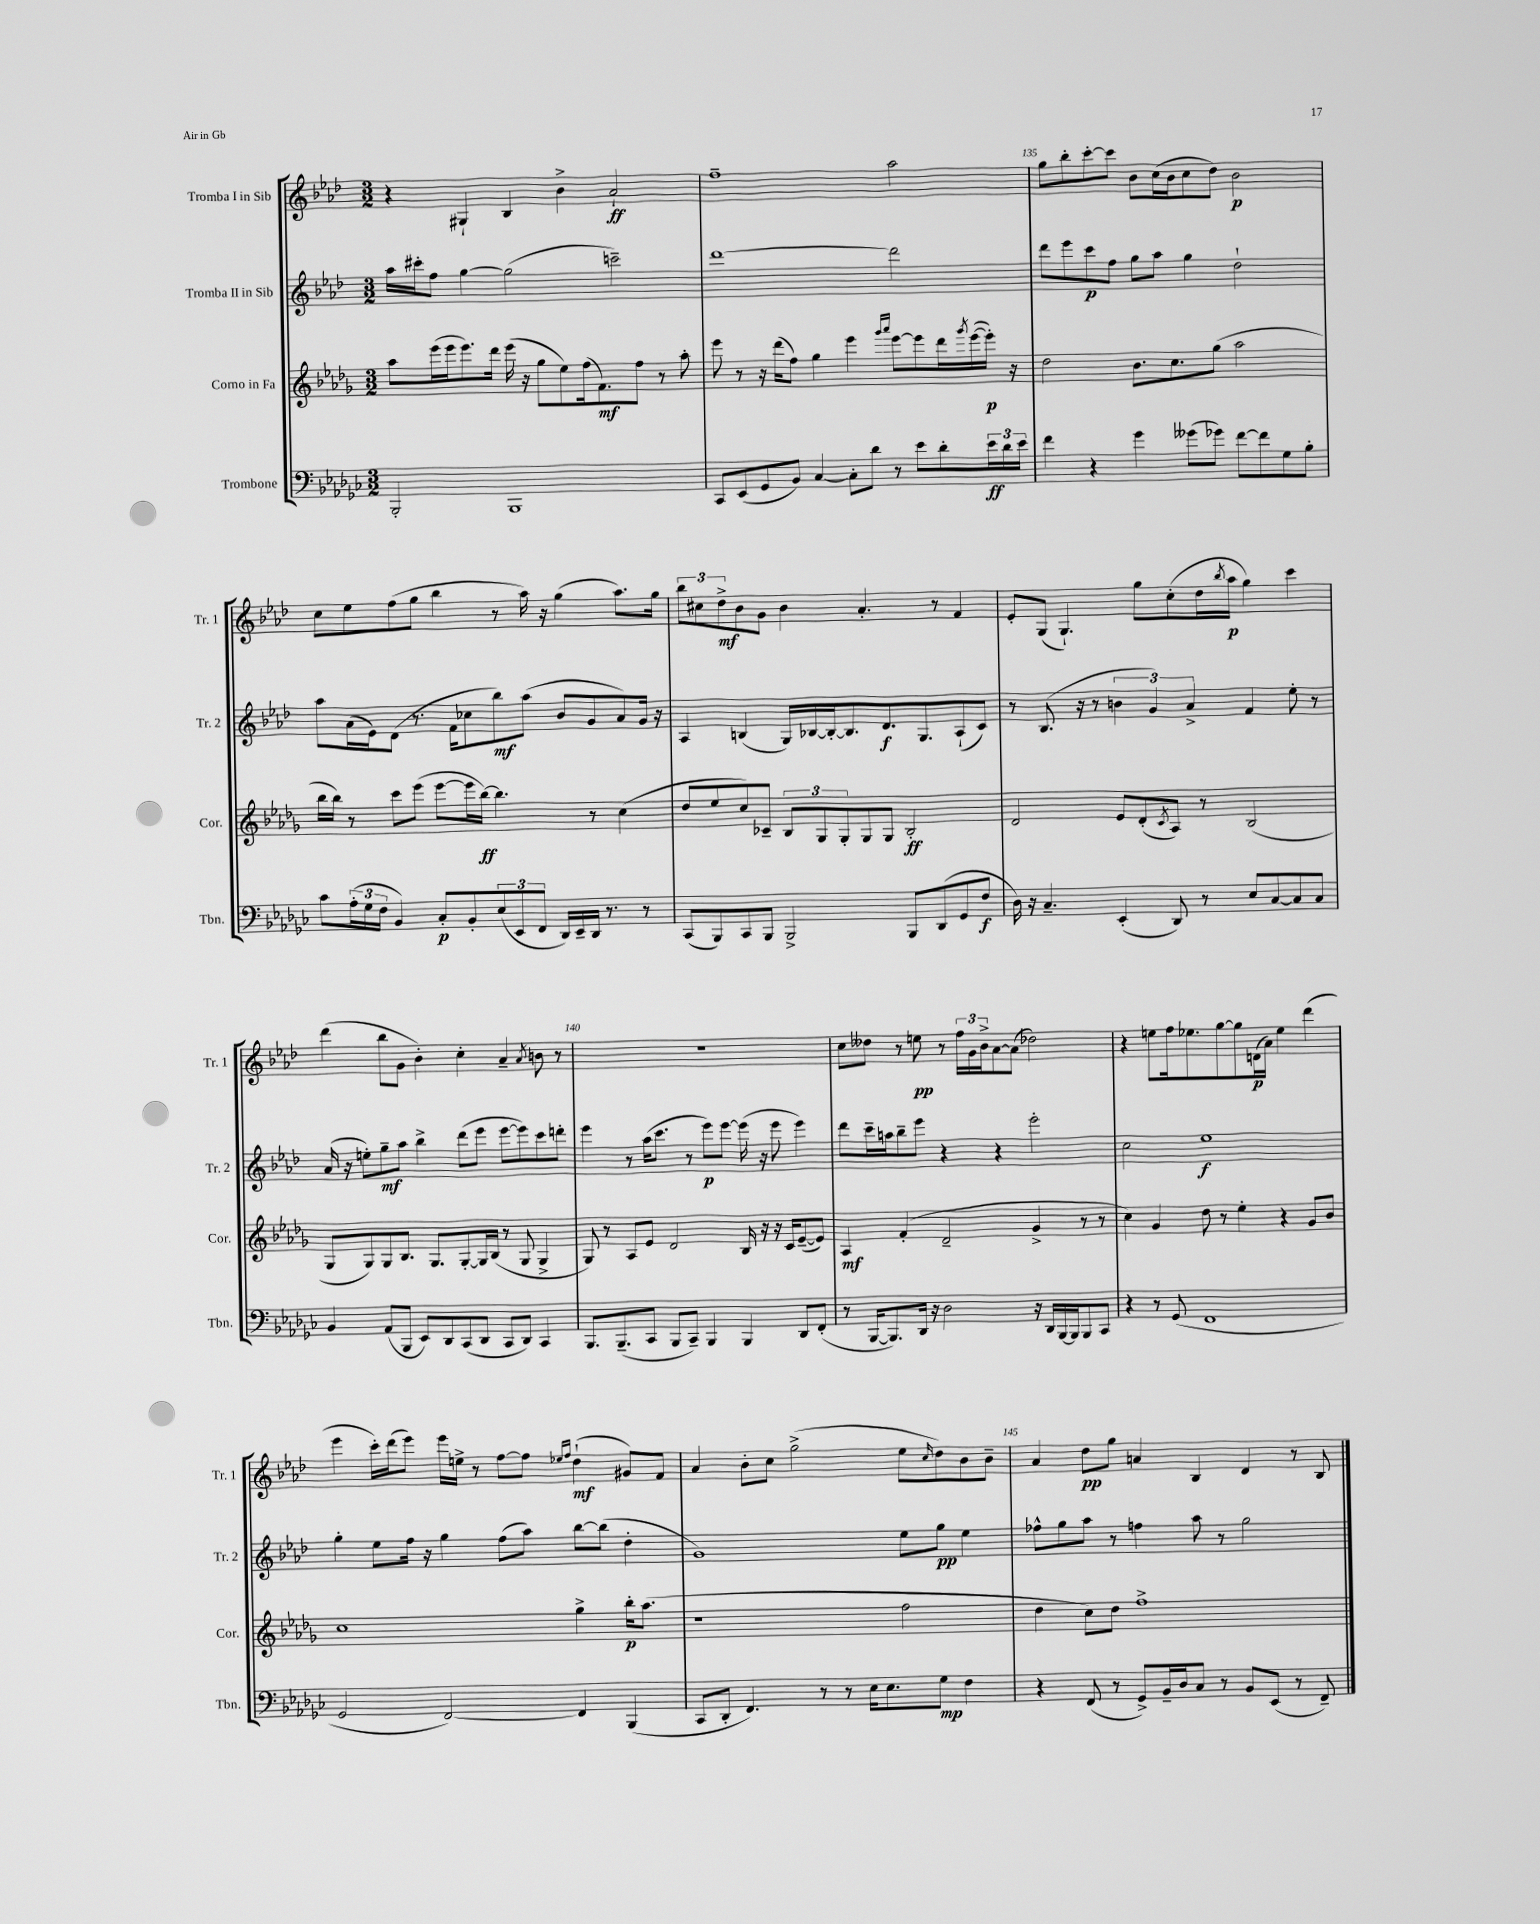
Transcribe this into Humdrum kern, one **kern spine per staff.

**kern	**kern	**kern	**kern
*staff4	*staff3	*staff2	*staff1
*clefF4	*clefG2	*clefG2	*clefG2
*k[b-e-a-d-g-c-]	*k[b-e-a-d-g-]	*k[b-e-a-d-]	*k[b-e-a-d-]
*M3/2	*M3/2	*M3/2	*M3/2
2BBB-'/	8aa-\L	16aa-\LL	4r
.	.	16ccc#'\J	.
.	(16eee-\L	8ff\J	.
.	16eee-\J	.	.
.	8.eee-\)	[4gg\	4G#`/
.	16ddd-\Jk	.	.
1BBB-	(16eee-\	(2gg\]	4B-/
.	16r	.	.
.	8gg-\L	.	.
.	8ee-\)	.	4b-^\
.	(16ff\k	.	.
.	8.f\)	.	.
.	.	2ccc~\)	2a-`/
.	8ff\J	.	.
.	8r	.	.
.	8aa-'\	.	.
=	=	=	=
8CC-/L	8eee-\	[1ddd-	1ff~
(8EE-/	8r	.	.
8GG-/	16r	.	.
.	(16ddd-\LK	.	.
8BB-/J)	8ff\J)	.	.
[4C-/	4gg-\	.	.
8C-'\]L	4eee-\	.	.
8d-\J	.	.	.
.	16qqggg-/LL	.	.
.	16qqaaa-/JJ	.	.
8r	[8eee-\L	2ddd-\]	2aa-\
8e-\L	8eee-\]	.	.
8d-'\	16ddd-\L	.	.
.	8qggg-/	.	.
.	([16eee-\	.	.
24e-\L	16eee-'\]JJ)	.	.
24d-\	.	.	.
.	16r	.	.
24e-\JJ	.	.	.
=	=	=	=
4f\	2dd-\	8ddd-\L	8gg\L
.	.	8eee-\	8bb-'\
4r	.	8ccc\	[8ccc'\
.	.	8ff\J	8ccc\]J
4g-\	8.b-\L	8gg\L	8b-\L
.	.	8aa-\J	(16cc\L
.	8.cc\	.	16b-\J
(8g--\L	.	4gg\	8cc\
8g-\J)	(8gg-\J	.	8dd-\J)
[8f\L	2aa-\	2dd-`\	2b-\
8f\]	.	.	.
8G-\	.	.	.
8B-'\J	.	.	.
=	=	=	=
8c-\L	16bb-\LL	8aa-\L	8cc\L
.	16bb-\JJ)	.	.
(24A-'\L	8r	(16a-\L	8ee-\
24G-\	.	.	.
.	.	16e-\J)	.
24F\JJ	.	.	.
4BB-/)	8ccc\L	(8d-\J	(8ff\
.	(8eee-\J	8.r	8gg\J
8C-'/L	[8eee-\L	.	4bb-\
.	.	16f\LK	.
8BB-'/	16eee-\]L	8cc-\	.
.	[16bb-\JJ)	.	.
(12E-/	4.bb-\]	8bb-\)	8r
12EE-/	.	.	.
.	.	(8aa-\J	16aa-\)
12FF/J	.	.	.
.	.	.	16r
16DD-/LL)	.	8b-/L	(4gg\
16EE-~/	.	.	.
16DD-/JJ	8r	8g/	.
8.r	.	.	.
.	(4cc\	8a-/)	8.aa-\L)
8r	.	16g/Jk	.
.	.	16r	16gg\Jk
=	=	=	=
(8CC-/L	8dd-/L	4A-/	12bb-\L
.	.	.	12cc#\
8BBB-/)	8ee-/	.	.
.	.	.	12dd-^\
8CC-/	8cc/)	(4B/	8b-\
8BBB-/J	8c-~/J	.	8g\J
2BBB-^/	12B-/L	16G/LL)	4b-\
.	.	[16B-/	.
.	12G-/	.	.
.	.	16B-'/_J	.
.	12G-'/	.	.
.	.	8.B-/]	.
.	8G-/	.	4.a-'/
.	8G-/J	8.d-/	.
8BBB-/L	2B-'/	.	.
.	.	8.G/	.
(8DD-/	.	.	8r
8GG-/	.	(8A-`/	4f/
8F/J	.	8c/J)	.
=	=	=	=
16D-\)	2d-/	8r	8e-'/L
16r	.	.	.
4.C-~/	.	(8.B-/	(8G/J
.	.	.	4.G`/)
.	.	16r	.
.	.	8r	.
(4EE-'/	8e-/L	6b\	.
.	(8d-'/	.	8gg\L
.	.	6g/)	.
.	8qc/	.	.
8DD-/)	8A-/J)	.	(8cc'\
.	.	6a-^/	.
8r	8r	.	16dd-\L
.	.	.	8qbb-/
.	.	.	16aa-\JJ
8E-/L	(2B-/	4f/	4gg\)
[8C-/	.	.	.
8C-/]	.	8ee-'\	4ccc\
8C-/J	.	8r	.
=	=	=	=
4BB-/	8G-/L	(16a-/	(4ddd-\
.	.	16r	.
.	8G-/)	8ee'\L)	.
(8AA-/L	8G-/	8gg~\	8bb-\L
8BBB-/J	8.B-/J	8aa-\J	8g\J
8EE-/L)	.	4bb-^\	4b-'\)
.	8.G-/L	.	.
8DD-/	.	.	.
(8CC-/	[8G-'/	(8ddd-\L	4cc'\
8DD-/J	16G-/]L	8eee-\J	.
.	(16B-/JJ	.	.
8CC-/L	8r	[8eee-\L	4a-~/
8DD-/J)	8G-/	8eee-\])	.
.	.	.	8qa-/
4CC-/	4G-^/	8ccc\	8b\
.	.	8ddd'\J	8r
=	=	=	=
8.BBB-/L	8G-/)	4eee-\	1.r
.	8r	.	.
(8.BBB-~/	.	.	.
.	8A-/L	8r	.
8CC-/J	8e-/J	(16aa-\LK	.
.	.	8.ccc\J	.
8BBB-/L	2d-/	.	.
8CC-~/J)	.	8r	.
4BBB-/	.	8eee-\L)	.
.	.	[8eee-\J	.
4BBB-/	16B-/	(16eee-\]	.
.	16r	16r	.
.	16r	8eee-\	.
.	16c/LK	.	.
8DD-/L	([8e-~/	4eee-\)	.
(8FF'/J	8e-/]J)	.	.
=	=	=	=
8r	4A-/	8ddd-\L	8cc\L
[16BBB-/LK	.	16ccc~\L	8dd--\J
8.BBB-/])	.	16aa\J	.
.	(4f'/	8bb-~\	8r
16DD-/Jk	.	8eee-\J	8ee\
16r	.	.	.
2D-\	2d-~/	4r	8r
.	.	.	24ff\LL
.	.	.	24g\
.	.	.	24b-^\J
.	.	4r	[8a-\
.	.	.	(8a-\]J
16r	4g-^/	2eee-'\	2dd-\)
16DD-/LL	.	.	.
[16BBB-/	.	.	.
16BBB-/]J	.	.	.
8BBB-/	8r	.	.
8CC-/J	8r	.	.
=	=	=	=
4r	4cc\)	2cc\	4r
8r	4g-/	.	8ee\L
(8GG-/	.	.	16ff\k
.	.	.	8.ee-\
1FF	8dd-\	1ee-	.
.	8r	.	[8gg\
.	4ee-'\	.	8gg\]
.	.	.	(16d\L
.	.	.	16a-\JJ)
.	4r	.	4ee-\
.	8g-/L	.	(4ddd-\
.	8b-/J	.	.
=	=	=	=
2GG-/	1cc	4gg'\	4eee-\
.	.	8ee-\L	16ccc'\LL)
.	.	.	(16ddd-\J
.	.	16ff\Jk	8eee-\J)
.	.	16r	.
[2FF/)	.	4gg\	16eee-\LL
.	.	.	16ee^\JJ
.	.	.	8r
.	.	(8ff\L	[8ff\L
.	.	8aa-\J)	8ff\]J
.	.	.	16qqee-/LL
.	.	.	16qqff/JJ
4FF/]	4gg-^\	[8bb-\L	(4dd-`\
.	.	(8bb-\]J	.
(4BBB-/	16bb-'\LK	4dd-'\	8g#/L)
.	(8.aa-\J	.	.
.	.	.	8f/J
=	=	=	=
8CC-/L	1r	1g)	4a-/
8DD-'/J	.	.	.
4.FF/)	.	.	8b-'\L
.	.	.	8cc\J
.	.	.	(2gg^\
8r	.	.	.
8r	.	.	.
16E-\LK	.	.	.
8.E-\	.	.	.
.	2ff\	8ee-\L	8ee-\L
.	.	.	16qqcc/
8G-\J	.	8gg\J	8dd-\)
4F\	.	4ee-\	8b-\
.	.	.	8b-~\J
=	=	=	=
4r	4dd-\	8ff-^^\L	4a-/
.	.	8gg\	.
(8FF/	8cc\L)	8aa-\J	8dd-\L
8r	8dd-\J	8r	8gg\J
8GG-^/L)	1ff^	4ff\	4a/
16BB-~/L	.	.	.
16D-/J	.	.	.
8C-/J	.	8aa-\	4B-/
8r	.	8r	.
8BB-/L	.	2gg\	4d-/
(8EE-/J	.	.	.
8r	.	.	8r
8FF~/)	.	.	8B-/
==	==	==	==
*-	*-	*-	*-
